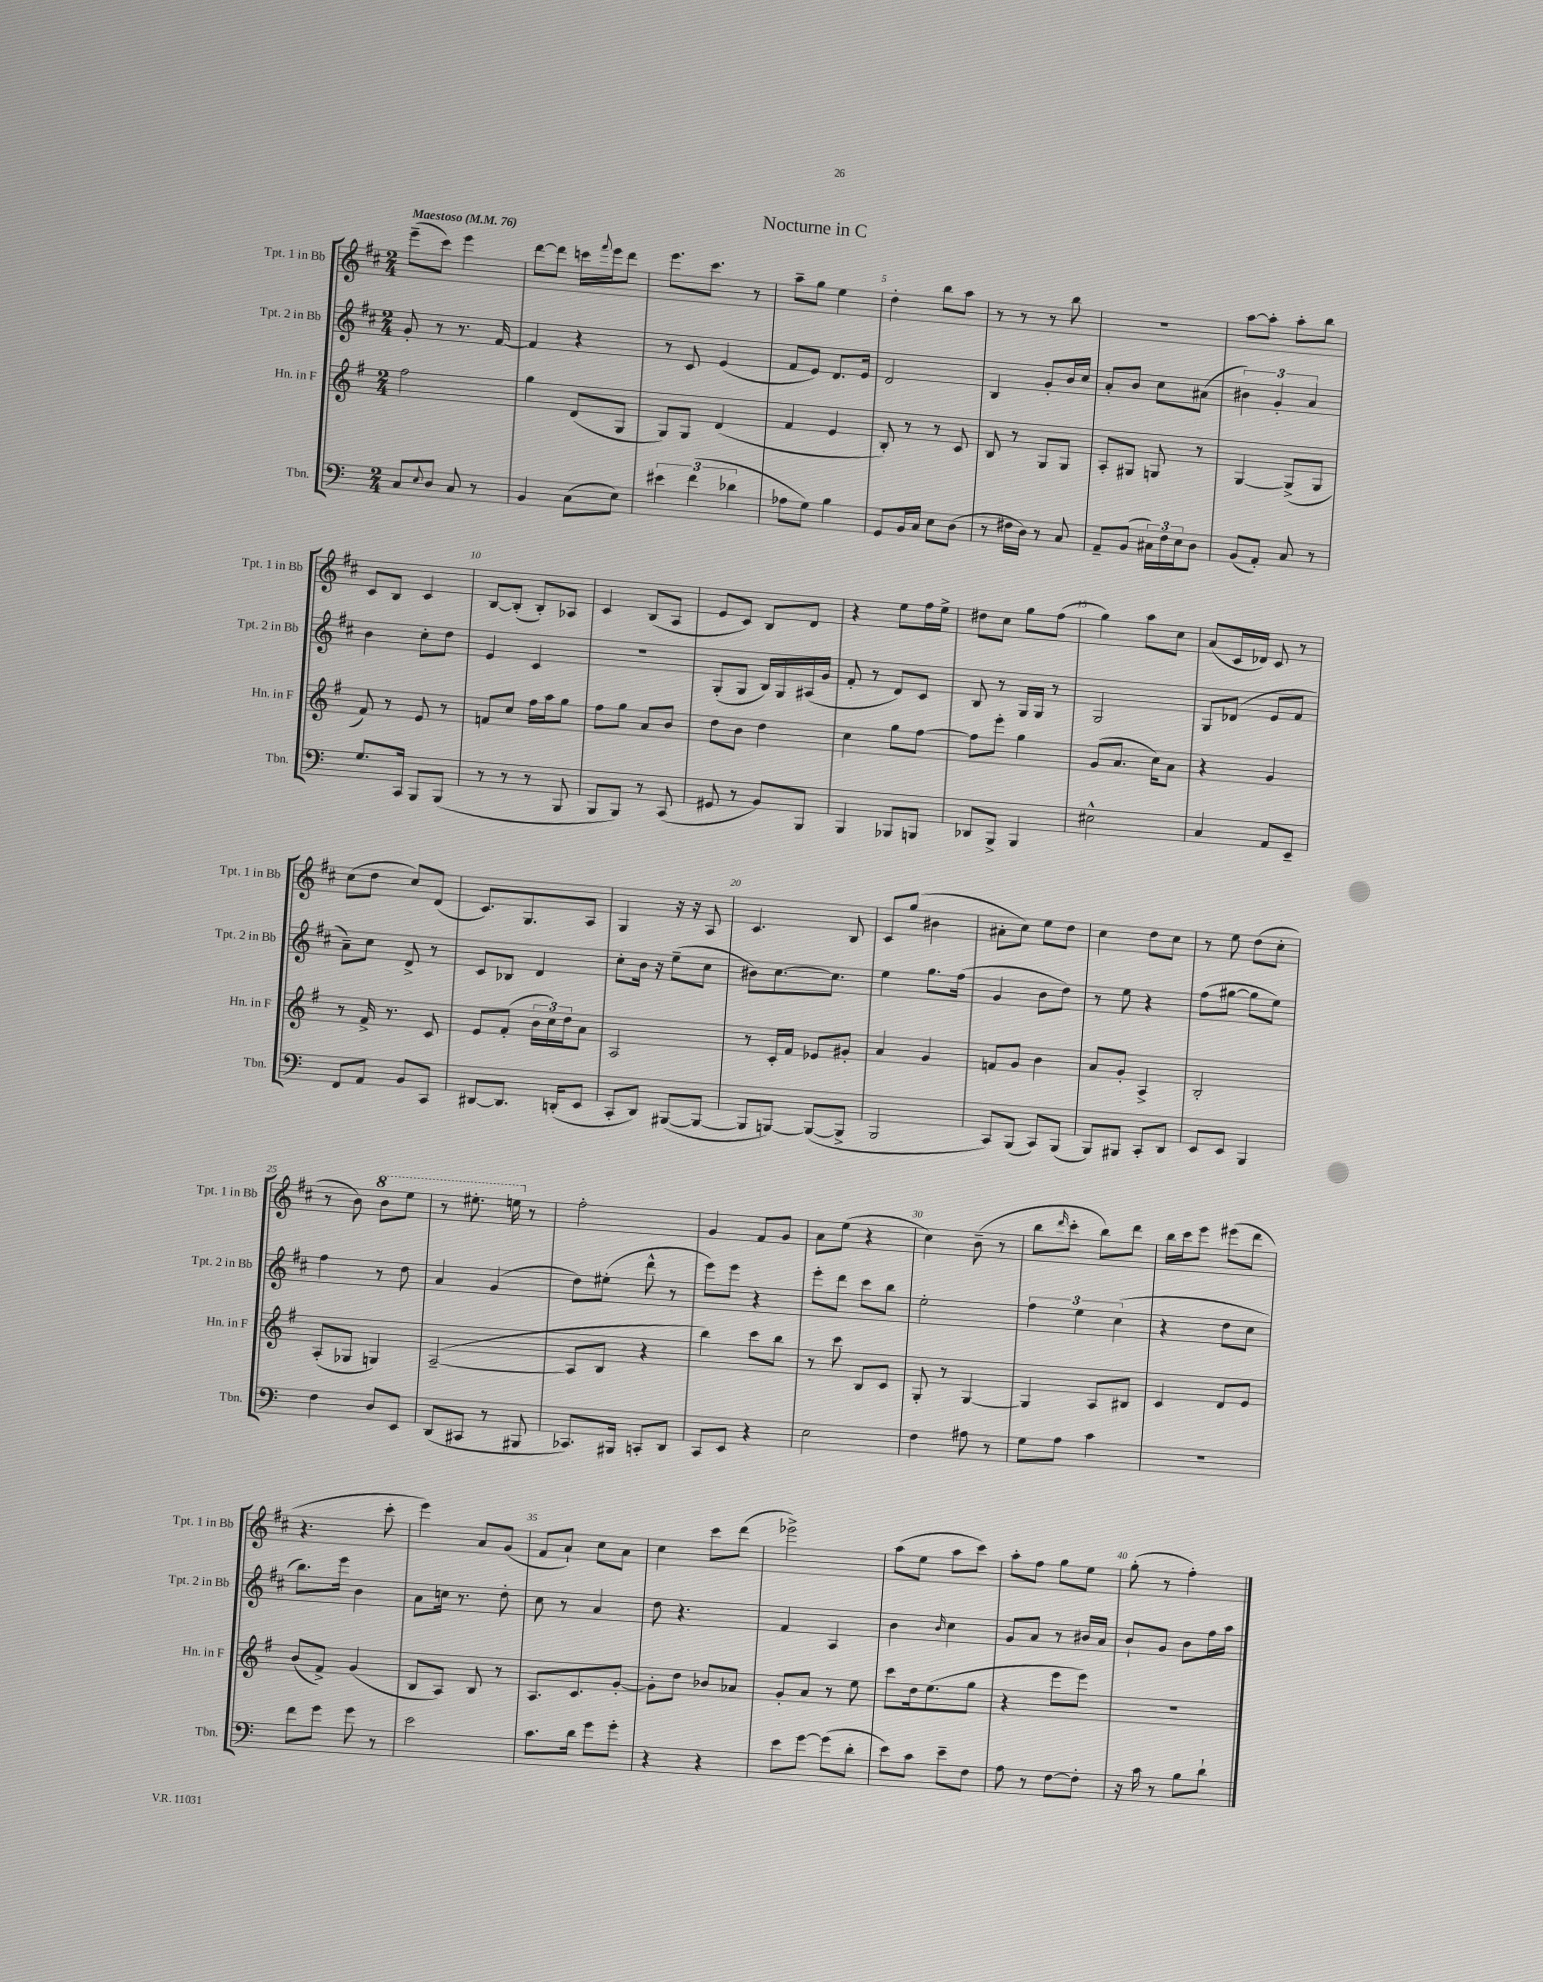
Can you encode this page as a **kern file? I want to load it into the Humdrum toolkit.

**kern	**kern	**kern	**kern
*staff4	*staff3	*staff2	*staff1
*clefF4	*clefG2	*clefG2	*clefG2
*k[]	*k[f#]	*k[f#c#]	*k[f#c#]
*M2/4	*M2/4	*M2/4	*M2/4
*MM76	*MM76	*MM76	*MM76
8C/L	2ff#\	8g'/	(8eee~\L
8qqE/	.	.	.
8D/J	.	8r	8ccc#\J)
8C/	.	8.r	4eee\
8r	.	.	.
.	.	[16f#/	.
=	=	=	=
4BB/	4gg\	4f#/]	[8ddd\L
.	.	.	8ddd\]J
(8C\L	(8d/L	4r	16ccc\LL
.	.	.	8qqfff#/
.	.	.	16eee\J
8E\J)	8G/J	.	8ddd\J
=	=	=	=
6e#\	8G/L)	8r	8.eee\L
.	8G/J	8c#/	.
(6f\	.	.	.
.	.	.	8.ccc#\J
.	(4d/	(4e/	.
6d-\	.	.	.
.	.	.	8r
=	=	=	=
8A-\L	4f#/	8f#/L	8aa~\L
8G\J)	.	8e/J)	8gg\J
4B\	4e/	8.d/L	4ee\
.	.	16e/Jk	.
=	=	=	=
8GG/L	8B'/)	2d/	4dd'\
16BB/L	8r	.	.
16C/JJ	.	.	.
8E\L	8r	.	8bb\L
(8D\J	8c/	.	8aa\J
=	=	=	=
8r	8B/	4B/	8r
16F#\LL	8r	.	8r
16D\JJ)	.	.	.
8r	8G/L	8g'/L	8r
8C/	8G/J	16b/L	8bb\
.	.	16cc#/JJ	.
=	=	=	=
8AA~/L	8A'/L	8a'/L	2r
(8BB/J	8G#/J	8b/J	.
24C#\LL)	8G/	8cc#\L	.
24F\	.	.	.
24E\J	.	.	.
8D\J	8r	(8a#\J	.
=	=	=	=
(8BB/L	[4G/	6b#\)	[8aa\L
8AA'/J)	.	.	8aa'\]J
.	.	6g'/	.
8C/	(8G^/]L	.	8aa'\L
.	.	6a/	.
8r	8G/J	.	8bb\J
=	=	=	=
8.G/L	8f#/)	4b\	8c#/L
.	8r	.	8B/J
16CC/Jk	.	.	.
8BBB/L	8e/	8cc#'\L	4c#/
(8BBB/J	8r	8dd\J	.
=	=	=	=
8r	8f/L	4e/	[8B/L
8r	8cc/J	.	(8B'/]J
8r	16ff#\LL	4c#/	8B'/L)
.	16aa\J	.	.
8BBB/	8gg\J	.	8A-/J
=	=	=	=
8BBB/L	8ff#\L	2r	4c#/
8BBB/J)	8gg\J	.	.
8r	8a/L	.	(8B/L
(8CC/	8b/J	.	8A/J
=	=	=	=
8GG#/	8dd\L	(8G'/L	8e/L
8r	8b\J	8G/J	8c#/J)
8BB/L)	4dd\	16B/LL)	8B/L
.	.	16G/	.
8BBB/J	.	(16A#/	8d/J
.	.	16g/JJ	.
=	=	=	=
4BBB/	4cc\	8f#'/	4r
.	.	8r	.
8BBB-/L	8gg\L	8d/L)	8ee\L
8BBB/J	[8ff#\J	8c#/J	16ff#\L
.	.	.	16ee^\JJ
=	=	=	=
8DD-/L	8ff#\]L	8B/	8dd#\L
8BBB^/J	8eee'\J	8r	8cc#\J
4BBB/	4gg\	16G/LL	8gg\L
.	.	16G/JJ	.
.	.	8r	(8ff#\J
=	=	=	=
2E#^^\	(8g/L	2G/	4gg\)
.	8.a/J	.	.
.	.	.	8aa\L
.	16cc\LK)	.	.
.	8a\J	.	8cc#\J
=	=	=	=
4C/	4r	8G/L	(8a/L
.	.	(8d-/J	16c#/L
.	.	.	16d-/JJ)
8AA/L	4g/	8e/L	8c#/
8EE~/J	.	8f#/J	8r
=	=	=	=
8FF/L	8r	8a~\L)	(8cc#\L
8AA/J	16f#^/	8cc#\J	8dd\J
.	8.r	.	.
8BB/L	.	8d^/	8cc#/L)
8CC/J	8c/	8r	(8d/J
=	=	=	=
[8DD#/L	8e/L	8c#/L	8.c#/L)
8.DD#/]J	(8f#'/J	8B-/J	.
.	.	.	8.G/
.	24b\LL	4d/	.
.	24cc\)	.	.
(16DD'/LK	.	.	.
.	24dd\J	.	.
8EE/J	8a\J	.	8A/J
=	=	=	=
8CC'/L	2A/	8cc#'\L	4G/
8DD/J)	.	16b\Jk	.
.	.	16r	.
([8BBB#/L	.	(8ee~\L	16r
.	.	.	16r
8BBB#/_J	.	8cc#\J	8A/
=	=	=	=
8BBB#/]L	8r	8b#\L)	4.c#/
[8BBB/J)	16c'/LL	[8.cc#\	.
.	16f#/JJ	.	.
(8BBB/_L	8e-/L	.	.
.	.	8.cc#\]J	.
8BBB^/]J	8g#'/J	.	8B/
=	=	=	=
2BBB/	4a/	4ee\	8c#/L
.	.	.	(8gg/J
.	4g/	8.gg\L	4b#\
.	.	(16ff#\Jk	.
=	=	=	=
8CC/L)	8f/L	4g/	8a#'\L
(8BBB/J	8g/J	.	8cc#\J)
8CC/L)	4b\	8b\L	8ee\L
(8BBB/J	.	8dd\J)	8dd\J
=	=	=	=
8BBB/L)	8a/L	8r	4cc#\
8BBB#/J	8g'/J	8ee\	.
8CC'/L	4A^/	4r	8dd\L
8DD/J	.	.	8cc#\J
=	=	=	=
8EE/L	2B'/	(8ff#\L	8r
8EE/J	.	[8gg#\J	8ee\
4BBB/	.	8gg#\]L	(8dd\L
.	.	8ee\J)	8cc#'\J
=	=	=	=
4F\	(8A'/L	4ff#\	8r
.	8G-/J	.	8b\)
8D/L	4G/)	8r	8bb\L
8EE/J	.	8dd\	8eee\J
=	=	=	=
(8DD/L	([2A~/	4a/	8r
8CC#/J	.	.	8.eee#'\
8r	.	(4g/	.
.	.	.	16eee\
8BBB#/	.	.	8r
=	=	=	=
8.CC-/L)	8A/]L	8dd\L)	2ff#'\
.	8B/J	(8ee#'\J	.
16BBB#/Jk	.	.	.
8CC'/L	4r	8ddd^^\	.
8DD/J	.	8r	.
=	=	=	=
8CC/L	4bb\)	8eee\L)	4g/
8EE/J	.	8eee\J	.
4r	8ccc\L	4r	8f#/L
.	8bb\J	.	8g/J
=	=	=	=
2E\	8r	8eee'\L	8a\L
.	8ccc\	8ddd\J	(8ee\J
.	8B/L	8ccc#\L	4r
.	8c/J	8bb\J	.
=	=	=	=
4F\	8G'/	2ee'\	4cc#\)
.	8r	.	.
8A#\	[4G/	.	(8b~\
8r	.	.	8r
=	=	=	=
8G\L	4G/]	6ff#\	8bb\L
.	.	.	16qqddd/
8A\J	.	.	8ccc#'\J
.	.	6ee\	.
4c\	8A/L	.	8bb\L)
.	.	(6cc#\	.
.	8B#/J	.	8ddd\J
=	=	=	=
2r	4c/	4r	16bb\LL
.	.	.	16ccc#\J
.	.	.	8eee\J
.	8d/L	8dd\L	(8eee#\L
.	8e/J	8cc#\J	8ddd\J
=	=	=	=
8f\L	(8b/L	8.bb\L)	4.r
8g\J	8f#^/J)	.	.
.	.	16eee\Jk	.
8g\	(4g/	4b\	.
8r	.	.	8ccc#'\
=	=	=	=
2e\	8B/L	8a\L	4eee\)
.	8A/J)	16cc\Jk	.
.	.	8.r	.
.	8B/	.	8a/L
.	8r	8dd'\	(8g/J
=	=	=	=
8.c\L	8.A/L	8cc#\	8f#/L
.	.	8r	8a`/J)
16d\Jk	8.c/	.	.
8g\L	.	4a/	8cc#\L
8g'\J	[8g'/J	.	8a\J
=	=	=	=
4r	8g'\]L	8dd\	4cc#\
.	8dd\J	4.r	.
4r	8b-/L	.	8ccc#\L
.	8a-/J	.	(8ddd\J
=	=	=	=
8e\L	8g'/L	4f#/	2eee-^\)
[8g\J	8a/J	.	.
(8g\]L	8r	4A/	.
8d'\J	8ee\	.	.
=	=	=	=
8e\L)	8ccc\L	4b\	(8aa\L
8c\J	16dd\k	.	8ee\J
.	(8.ee\	.	.
.	.	16qqb/	.
8e~\L	.	4cc#\	8aa\L
8F\J	8gg\J	.	8ccc#\J)
=	=	=	=
8A\	4r	8g/L	8aa'\L
8r	.	8a/J	8ff#\J
[8F\L	8eee\L	8r	8gg\L
8F'\]J	8eee\J)	16b#/LL	8ee\J
.	.	16a/JJ	.
=	=	=	=
16r	2r	8b`/L	(8gg'\
16c\	.	.	.
8r	.	8g/J	8r
8B\L	.	8b\L	4ff#'\)
8d`\J	.	16ff#\L	.
.	.	16aa\JJ	.
==	==	==	==
*-	*-	*-	*-
